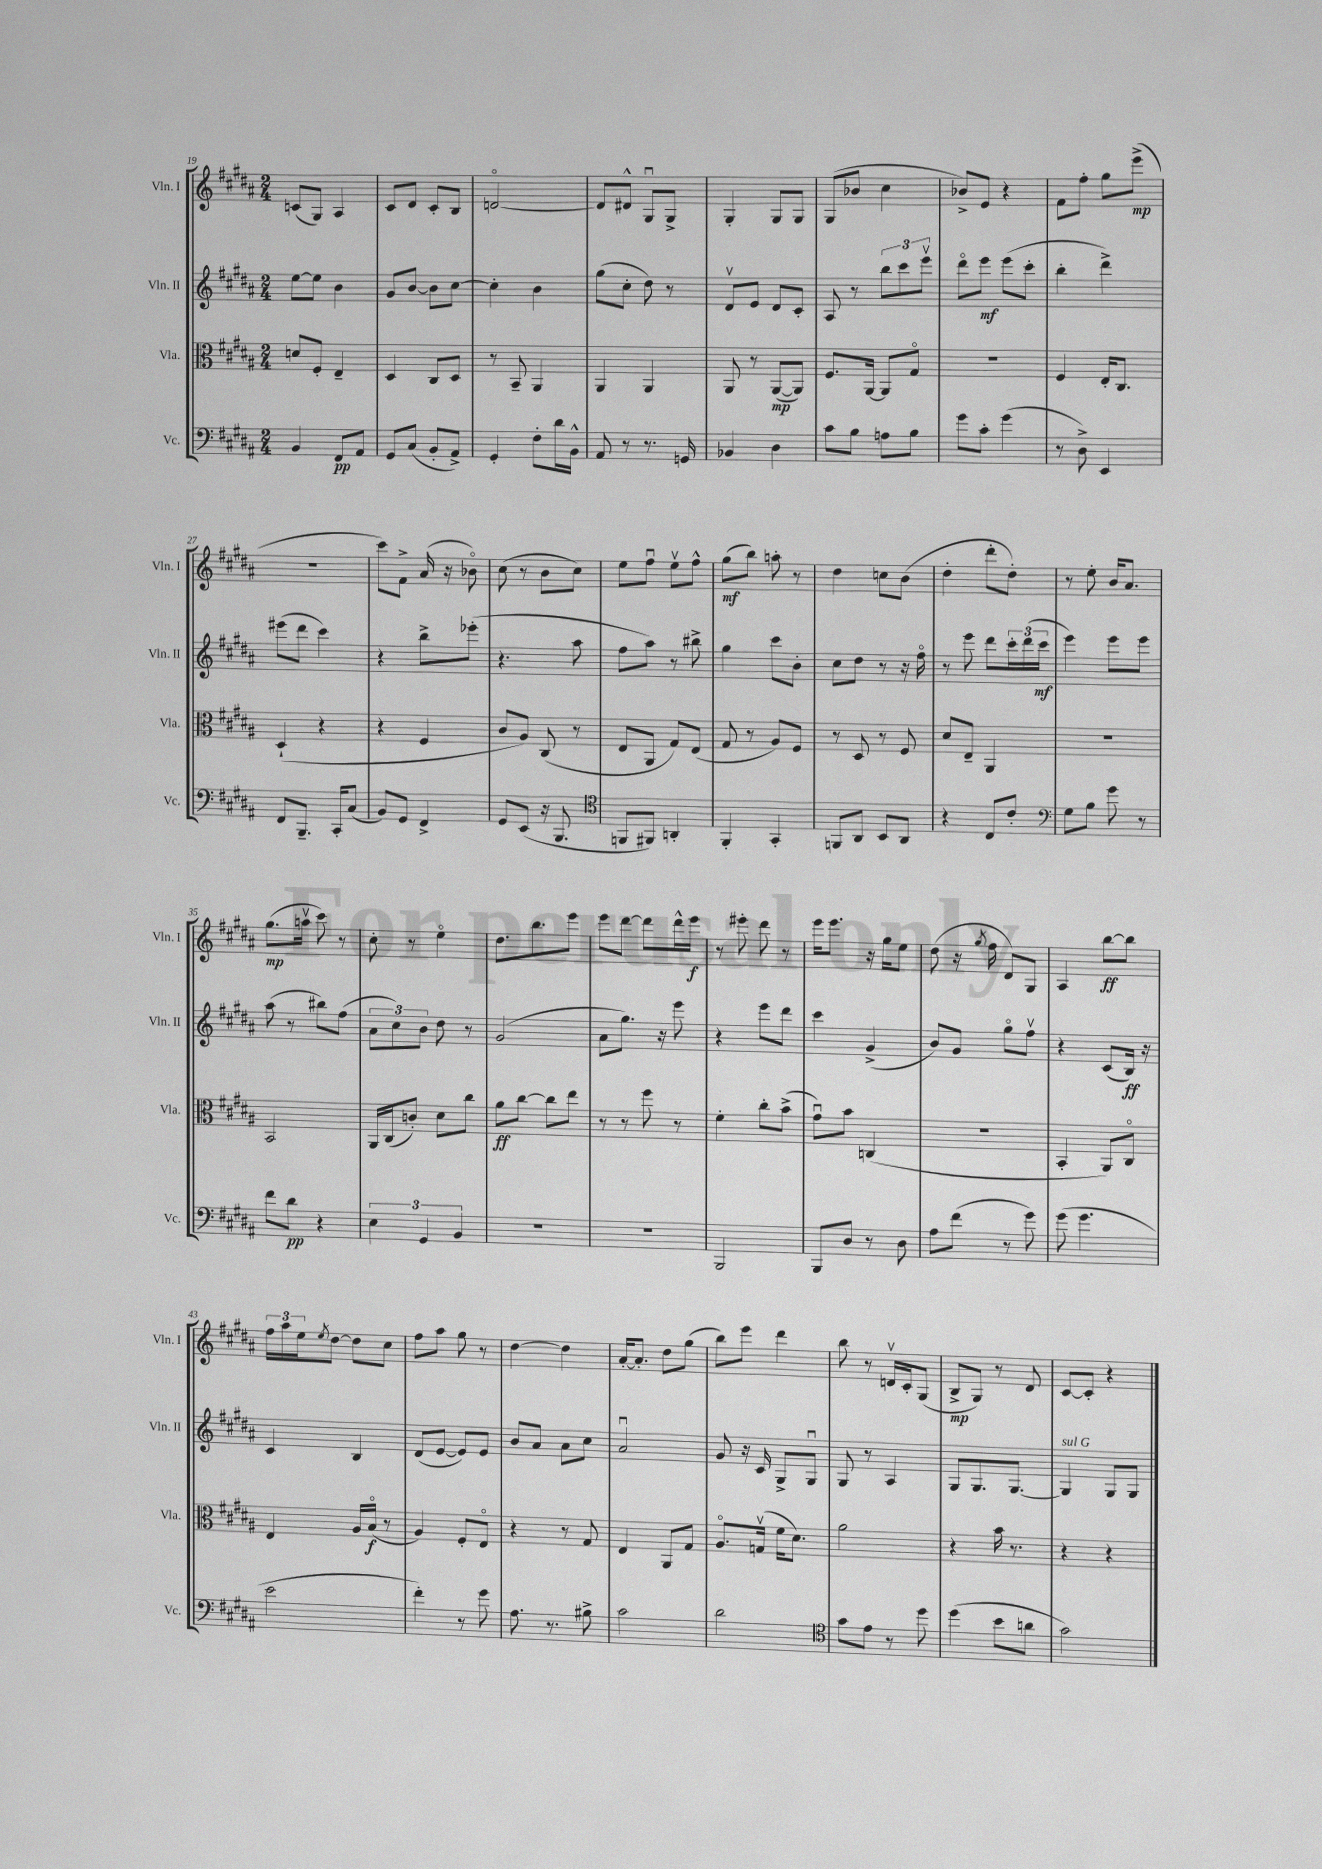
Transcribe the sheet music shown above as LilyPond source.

<<
\new StaffGroup <<
\new Staff = "s0" \with { instrumentName = "Vln. I" shortInstrumentName = "Vln. I" } {
    \clef treble \key b \major \numericTimeSignature \time 2/4
    c'8( gis8) ais4 |
    cis'8 dis'8 cis'8-. b8 |
    d'2~\flageolet |
    d'8 dis'8-^ gis8\downbow gis8-> |
    gis4-. gis8 gis8 |
    gis8( bes'8 cis''4 |
    bes'8->) e'8 r4 |
    fis'8 fis''8-. gis''8 e'''8->\mp( |
    R2 |
    cis'''8) fis'8-> ais'16( r16 bes'8\flageolet) |
    cis''8( r8 b'8 cis''8) |
    e''8 fis''8\downbow e''8\upbow fis''8-^ |
    gis''8\mf( b''8) a''8-. r8 |
    dis''4 c''8 b'8( |
    dis''4-. dis'''8-. dis''8-.) |
    r8 e''8-. b'16 ais'8. |
    gis''8.\mp( a''16\upbow cis'''8) r8 |
    cis''8-. r8 e''4\flageolet |
    dis''8. b''8. e'''8 |
    e'''8 dis'''8~ dis'''8 dis'''16-^ e'''16\f |
    r8 eis'''8-. dis'''8 r8 |
    e'''16 e'''8. r16 gis''16 e''8 |
    dis''8( r16 \acciaccatura { gis''8 } fis''16 dis'8) gis8 |
    ais4 b''8~\ff b''8 |
    \tuplet 3/2 { fis''16 ais''16 e''16 } \acciaccatura { e''8 } dis''8~ dis''8 cis''8 |
    fis''8 ais''8 gis''8 r8 |
    dis''4~ dis''4 |
    ais'16~-. ais'8.-. dis''8 gis''8( |
    b''8) e'''8 dis'''4 |
    b''8 r8 d'16\upbow cis'16-. gis8( |
    b8->\mp gis8) r8 dis'8 |
    cis'8~ cis'8-. r4 \bar "|." |
}
\new Staff = "s1" \with { instrumentName = "Vln. II" shortInstrumentName = "Vln. II" } {
    \clef treble \key b \major \numericTimeSignature \time 2/4
    e''8~ e''8 b'4 |
    gis'8 b'8~ b'8 cis''8~ |
    cis''4-. b'4 |
    gis''8( cis''8-. dis''8) r8 |
    dis'8\upbow e'8 dis'8 cis'8-. |
    ais8 r8 \tuplet 3/2 { b''8 cis'''8 e'''8\upbow } |
    dis'''8\flageolet e'''8\mf e'''8( cis'''8-. |
    b''4-. dis'''4->) |
    eis'''8( dis'''8 cis'''4) |
    r4 b''8-> ees'''8-.( |
    r4. ais''8 |
    fis''8 ais''8) r8 bis''8-> |
    gis''4 cis'''8 b'8-. |
    cis''8 dis''8 r8 r16 fis''16\flageolet |
    r8 e'''8 dis'''8 \tuplet 3/2 { cis'''16-. dis'''16( cis'''16\mf } |
    e'''4) e'''8 e'''8 |
    ais''8( r8 bis''8) fis''8( |
    \tuplet 3/2 { ais'8 cis''8) b'8 } dis''8 r8 |
    gis'2( |
    ais'8 gis''8.) r16 e'''8 |
    r4 e'''8 dis'''8 |
    cis'''4 gis'4->( |
    b'8) gis'8 gis''8\flageolet fis''8\upbow |
    r4 cis'8( b16\ff) r16 |
    cis'4 b4 |
    dis'8( e'8~ e'8) e'8 |
    b'8 ais'8 ais'8 cis''8 |
    ais'2\downbow |
    gis'8 r16 cis'16 gis8-> gis8\downbow |
    gis8 r8 ais4 |
    gis8 gis8. gis8.~ |
    gis4^\markup { \italic "sul G" } gis8 gis8 \bar "|." |
}
\new Staff = "s2" \with { instrumentName = "Vla." shortInstrumentName = "Vla." } {
    \clef alto \key b \major \numericTimeSignature \time 2/4
    d'8 fis8-. e4-- |
    dis4 cis8 dis8 |
    r8 b,8-- ais,4 |
    ais,4 ais,4 |
    ais,8 r8 ais,8~\mp( ais,8) |
    fis8. ais,16~ ais,8 gis8\flageolet |
    R2 |
    fis4 e16-. cis8. |
    dis4-!( r4 |
    r4 fis4 |
    cis'8 ais8) cis8( r8 |
    e8 ais,8 gis8) e8( |
    gis8 r8 ais8) fis8 |
    r8 dis8 r8 fis8 |
    dis'8 e8-- ais,4 |
    r2 |
    b,2 |
    ais,16 cis16( c'8-.) dis'8 cis''8 |
    ais'8\ff cis''8~ cis''8 e''8 |
    r8 r8 fis''8 r8 |
    fis'4-. cis''8-. b'8->( |
    gis'8\downbow) b'8 c4( |
    R2 |
    b,4-. ais,8) cis8\flageolet |
    e4 ais16 b16\flageolet\f( r8 |
    ais4) fis8-. e8\flageolet |
    r4 r8 gis8 |
    e4 ais,8 gis8 |
    ais8.\flageolet g16\upbow( fis'16 dis'8.) |
    ais'2 |
    r4 b'16 r8. |
    r4 r4 \bar "|." |
}
\new Staff = "s3" \with { instrumentName = "Vc." shortInstrumentName = "Vc." } {
    \clef bass \key b \major \numericTimeSignature \time 2/4
    b,4 fis,8\pp ais,8 |
    gis,8 cis8( b,8-. ais,8->) |
    gis,4-. fis8-. dis'16 b,16-^ |
    ais,8 r8 r8. g,16 |
    bes,4 dis4 |
    cis'8 b8 a8 b8 |
    gis'8 cis'8-. gis'4( |
    r8 dis8->) e,4 |
    fis,8 b,,8.-- cis,16-. cis8( |
    b,8) gis,8 fis,4-> |
    gis,8 e,8( r16 b,,8. |
    \clef tenor f,8 fis,8) a,4-. |
    fis,4-. gis,4-. |
    f,8 ais,8 b,8 ais,8 |
    r4 cis8 cis'8-. |
    \clef bass gis8 b8 gis'8 r8 |
    fis'8 dis'8\pp r4 |
    \tuplet 3/2 { e4 gis,4 b,4 } |
    R2 |
    R2 |
    b,,2 |
    b,,8 dis8 r8 dis8 |
    ais8 fis'8( r8 gis'8) |
    gis'8( gis'4. |
    e'2 |
    fis'4-.) r8 gis'8 |
    ais8. r8. bis8-> |
    cis'2 |
    dis'2 |
    \clef tenor gis'8 e'8 r8 dis''8 |
    dis''4( b'8 a'8 |
    gis'2) \bar "|." |
}
>>
>>
\layout { \context { \Score currentBarNumber = #19 } }
